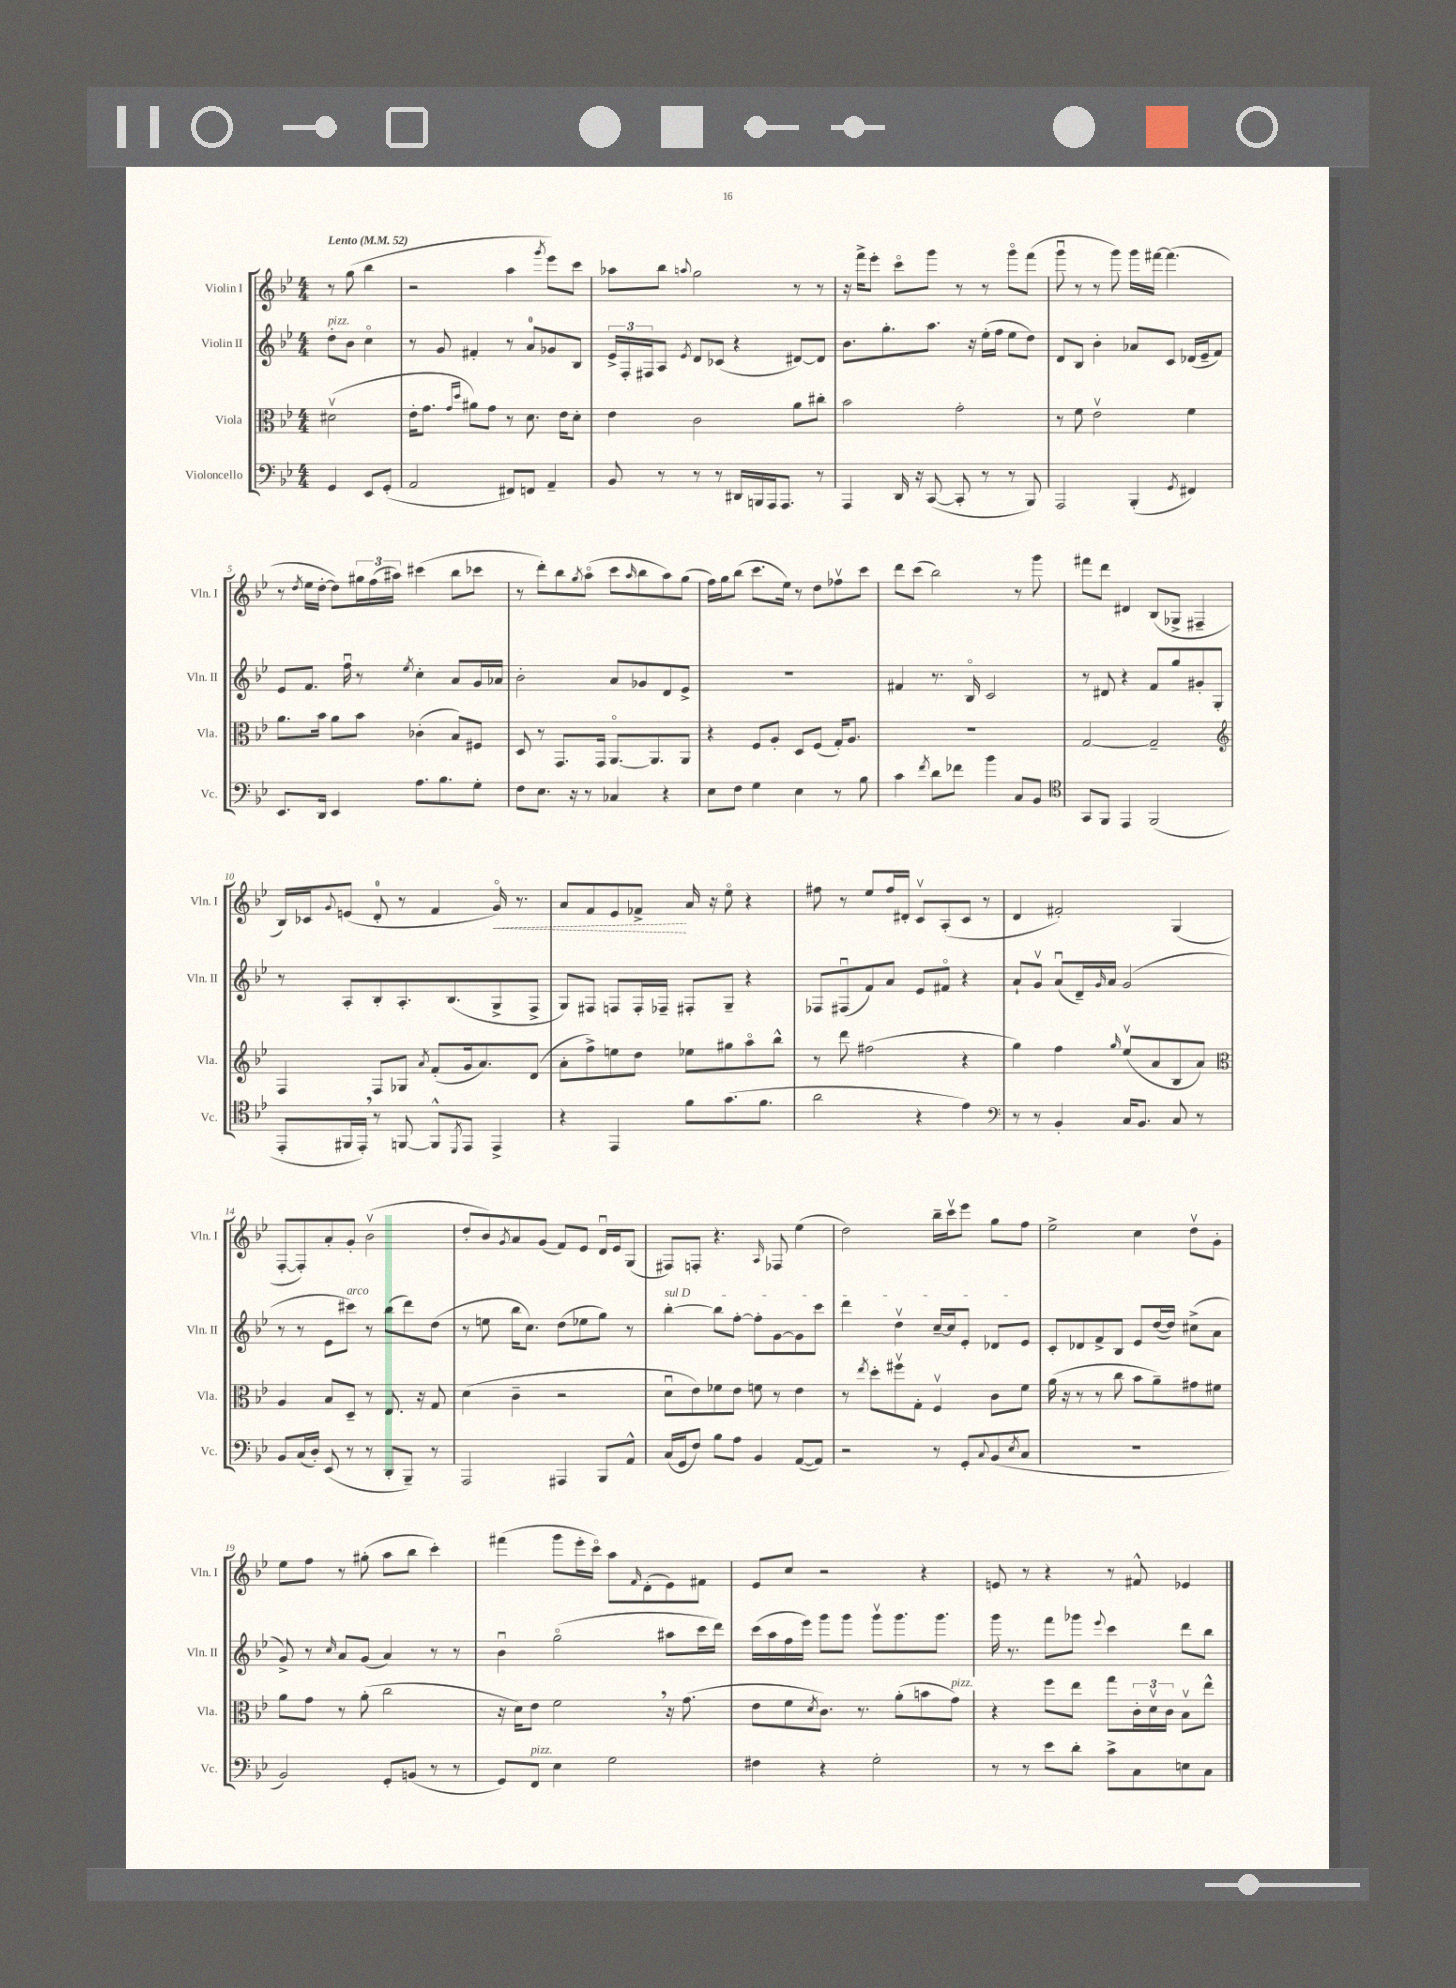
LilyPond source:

<<
\new StaffGroup <<
\new Staff = "s0" \with { instrumentName = "Violin I" shortInstrumentName = "Vln. I" } {
    \clef treble \key bes \major \numericTimeSignature \time 4/4 \partial 2 \tempo "Lento" 4 = 52
    r8 g''8( bes''4 |
    r2 a''4 \acciaccatura { g'''8 } ees'''8) c'''8 |
    aes''8 bes''8 \appoggiatura { a''8 } g''2 r8 r8 |
    r16 f'''16-> ees'''8-. c'''8\flageolet g'''8 r8 r8 g'''8\flageolet f'''8( |
    g'''8\downbow r8 r8 g'''8) g'''16 fis'''16~ fis'''4.( |
    r8 \acciaccatura { d''8 } ees''16 d''16~-. d''8) \tuplet 3/2 { gis''16 f''16( ais''16) } cis'''4( bes''8 ces'''8 |
    r8 d'''8-.) bes''8 \acciaccatura { g''8 } a''8\flageolet( c'''8 \grace { a''16 } bes''8 a''8) g''8( |
    f''16) g''16 bes''8( c'''8. ees''16) r8 d''8 fes''8\upbow c'''8 |
    d'''8 c'''8( bes''2) r8 g'''8 |
    fis'''8 d'''8 dis'4 bes8( ges8-> fis4-- |
    bes16) ces'16 \appoggiatura { g'8 } e'8( d'8-0-. r8 f'4 \once \override Hairpin.style = #'dashed-line g'16\flageolet\<) r8. |
    a'8 f'8 ees'8 fes'8->\! a'16 r16 ees''8\flageolet r4 |
    fis''8 r8 ees''8 fis''16 dis'16-. c'8\upbow a8-.( c'8 r8 |
    d'4 fis'2-.) g4( |
    f8~-. f8-.) a'8-. g'8-. bes'2\upbow( |
    d''8-. bes'8) \acciaccatura { g'8 } a'8 g'8( f'8) ees'8 d'16\downbow ees'16 g8( |
    fis8) f8-. r4. \grace { a16 } fes8 ees''4( |
    d''2) bes''16-- c'''16\upbow ees'''8 g''8 f''8 |
    ees''2-> c''4 d''8\upbow g'8-. |
    ees''8 f''8 r8 gis''8-.( a''8 bes''8 c'''4-.) |
    fis'''4( g'''8 ees'''16-. c'''16\flageolet) a''8 \grace { f'16 } d'8-.( ees'8) fis'8 |
    ees'8 c''8 r2 r4 |
    e'8 r8 r4 r8 fis'8-^ ees'4 \bar "|." |
}
\new Staff = "s1" \with { instrumentName = "Violin II" shortInstrumentName = "Vln. II" } {
    \clef treble \key bes \major \numericTimeSignature \time 4/4 \partial 2
    d''8-.^\markup { \italic "pizz." } bes'8 c''4\flageolet |
    r8 g'8 fis'4-. r8 a'8-0 ges'8 bes8 |
    \tuplet 3/2 { ees'16-> f16-. fis16 } a8 \acciaccatura { ees'8 } d'8 ces'8( r4 dis'8~) dis'8 |
    bes'8. g''8.-. a''8. r16 ees''16-.( f''16 ees''8 d''8) |
    d'8 bes8 bes'4-. aes'8 c'8 des'16( ees'16-- f'8) |
    ees'8 f'8. f''16\downbow r8 \acciaccatura { ees''8 } c''4-. a'8 g'16 aes'16 |
    bes'2-. a'8 ges'8 d'8 ees'8-> |
    R1 |
    fis'4 r8. bes16\flageolet c'2 |
    r8 dis'8 r4 f'8 g''8 gis'8-. g8-. |
    r8 a8-. bes8-. a8.-. bes8.( g8-> f8-> |
    g8) fis8 f8 f16-. fes16-- fis8-. g8-- r4 |
    fes8 fis8\downbow( f'8) a'8 ees'8 fis'8\flageolet r4 |
    a'8-! g'8\upbow a'8\downbow( d'16--) \grace { g'16 } a'16 g'2( |
    r8 r8 ees'8 cis'''8^\markup { \italic "arco" }) r8 bes''8( d'''8) d''8( |
    r8 e''8 bes''16 c''8.) d''8( ees''8 g''8) r8 |
    \once \override TextSpanner.bound-details.left.text = \markup { \italic "sul D" } bes''4~-.\startTextSpan bes''8 f''8~-. f''8-. g'8~ g'8 c'''8 |
    d'''4 d''4\upbow c''16~-- c''16 ees'8-. des'8 ees'8\stopTextSpan |
    c'8-. des'8 f'8-> bes8 ees'8 d''16~( d''16) cis''8->( a'8 |
    g'8->) r8 \grace { c''16 } a'8 g'8( a'4) r8 r8 |
    bes'4\downbow g''2\flageolet( ais''8 c'''16 d'''16) |
    c'''16( a''16 f''16 ees'''16) g'''8 g'''8 g'''8\upbow g'''8. g'''8. |
    g'''16 r8. f'''8 ges'''8 \appoggiatura { ees'''8 } c'''4 d'''8 bes''8 \bar "|." |
}
\new Staff = "s2" \with { instrumentName = "Viola" shortInstrumentName = "Vla." } {
    \clef alto \key bes \major \numericTimeSignature \time 4/4 \partial 2
    dis'2\upbow( |
    ees'16-. g'8. \grace { g'16 d''16 } ais'8) g'8 r8 d'8. ees'16 d'8-. |
    ees'4 c'2 a'8 cis''8-. |
    bes'2 g'2-. |
    r8 f'8 ees'2\upbow f'4 |
    a'8. bes'16 a'8 bes'8 ces'4-.( bes8) fis8 |
    d8 r8 g,8. g,16 a,8.~\flageolet a,8. a,8 |
    r4 f8 a8-. d8 f8( g16-.) a8. |
    R1 |
    g2~ g2-- |
    \clef treble f4 f8 ges8 \acciaccatura { a'8 } f'8-.( g'16 a'8.) d'8( |
    a'8-. f''8->) e''8 d''8 ees''8 gis''8 a''8\flageolet bes''8-^ |
    r8 d'''8 fis''2( r4 |
    g''4) f''4 \grace { g''16 } ees''8\upbow( a'8 bes8 a'8) |
    \clef alto a4 bes8 d8-- r8 ees8. r16 g8 |
    d'4( c'4-- r2 |
    d'8\downbow ees'8) fes'8 ees'8 f'8 r8 ees'4 |
    r8 \acciaccatura { ees''8 } d''8-. fis''8\upbow g8-. f4\upbow c'8 f'8 |
    a'16( r16 r8 r8 c''8 bes'8 a'8--) gis'8 fis'8 |
    a'8 g'8 r8 a'8-.( c''2 |
    r16 d'16) ees'8 f'2 \breathe r16 g'8.( |
    ees'8 f'8 \acciaccatura { d'8 } c'8.) r8. a'8-.( b'8 g'8^\markup { \italic "pizz." }) |
    r4 f''8 ees''8 g''8 \tuplet 3/2 { c'16-. d'16\upbow c'16 } bes8\upbow ees''8-^ \bar "|." |
}
\new Staff = "s3" \with { instrumentName = "Violoncello" shortInstrumentName = "Vc." } {
    \clef bass \key bes \major \numericTimeSignature \time 4/4 \partial 2
    g,4 ees,8 g,8-.( |
    a,2 fis,8) f,8 a,4-- |
    bes,8 r8 r8 r8 dis,16 b,,16 a,,16 a,,8. r8 |
    a,,4 d,16 r16 c,8~( c,8-. r8 r8 bes,,8) |
    a,,2 bes,,4-.( \acciaccatura { g,8 } fis,4) |
    ees,8. d,16 ees,4 a8. bes8. g8-. |
    f8 ees8. r16 r8 ces4 r4 |
    ees8 f8 g4 ees4 r8 bes8 |
    c'4 \acciaccatura { f'8 } d'8 fes'8 bes'4 c8 bes,8 |
    \clef tenor g,8 f,8 ees,4 f,2( |
    ees,8-. fis,16 ees,16-.) \breathe r8 f,8~ f,8-^ \acciaccatura { d,8 } ees,8 ees,4-> |
    r4 ees,4 f'8 g'8.( f'8. |
    a'2 r4 ees'4) |
    \clef bass r8 r8 bes,4-. c16 bes,8. c8 r8 |
    bes,8 c16( d16-.) ees,8( r8 r8 d,8-. bes,,8--) r8 |
    a,,2 ais,,4 bes,,8 a,8-^ |
    c16( g,16 f8) bes8 a8 bes,4 a,8~( a,8) |
    r2 r8 g,8-. \appoggiatura { c8 } bes,8( \acciaccatura { ees8 } c8 |
    R1 |
    bes,2) g,8-. b,8( r8 r8 |
    g,8) f,8^\markup { \italic "pizz." } ees4 g2 |
    fis4 r4 g2-. |
    r8 r8 ees'8 d'8-. c'8-> c8 e8 c8 \bar "|." |
}
>>
>>
